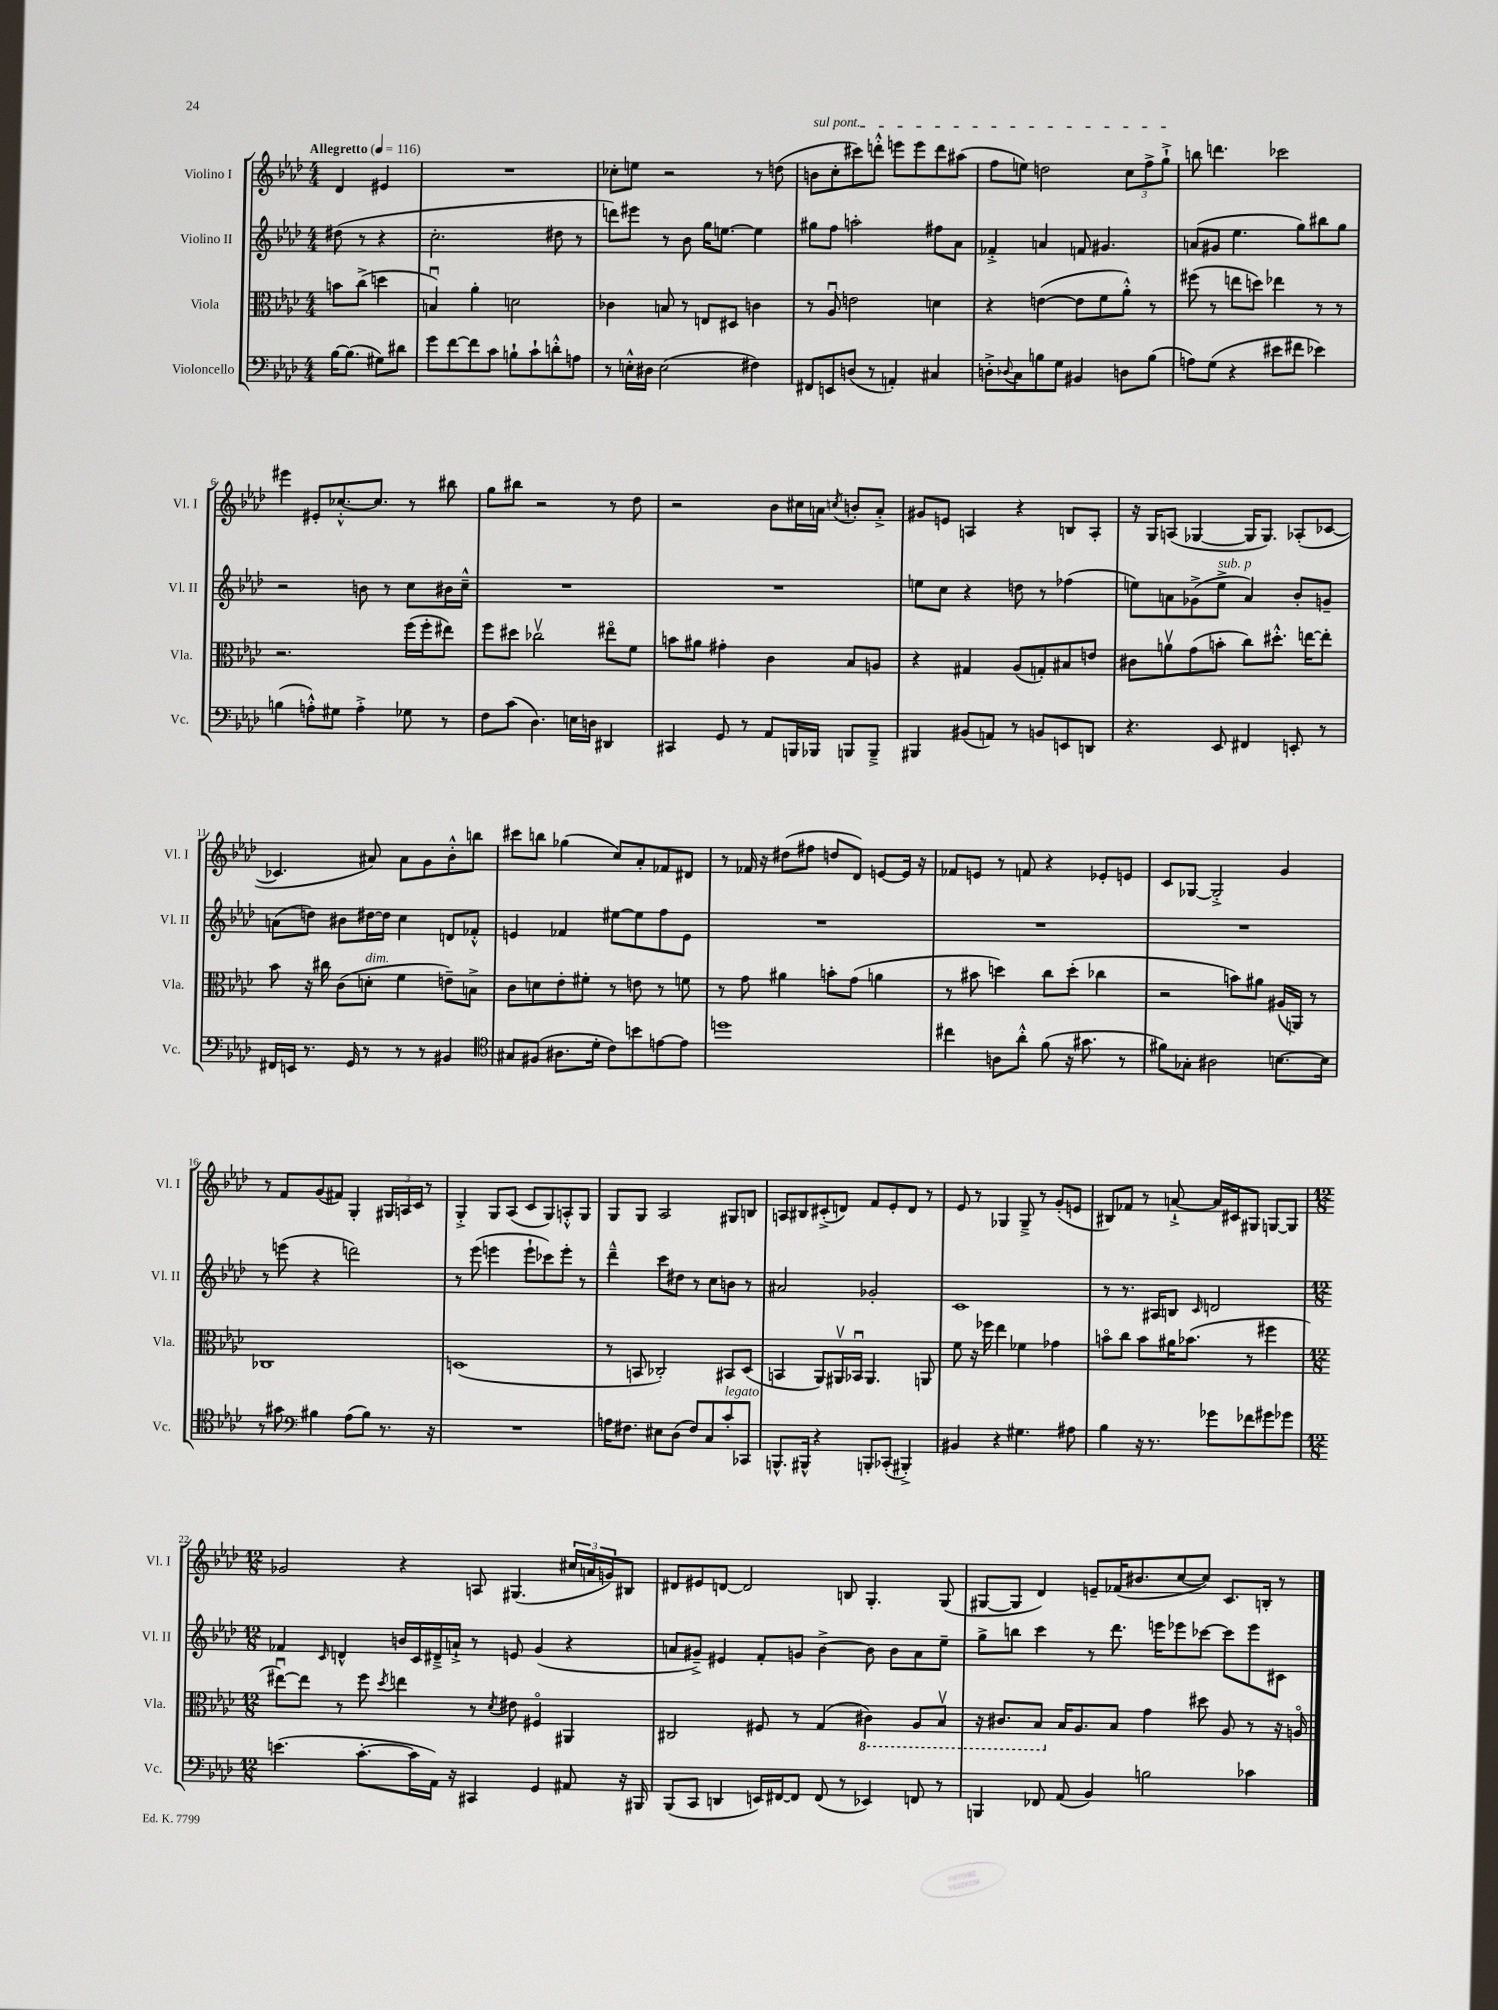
<<
\new StaffGroup <<
\new Staff = "s0" \with { instrumentName = "Violino I" shortInstrumentName = "Vl. I" } {
    \clef treble \key aes \major \numericTimeSignature \time 4/4 \partial 2 \tempo "Allegretto" 4 = 116
    des'4 eis'4 |
    R1 |
    ces''8-. e''8 r2 r8 d''8( |
    \once \override TextSpanner.bound-details.left.text = \markup { \italic "sul pont." } b'8\startTextSpan c''8-. cis'''8) d'''8-.-^ e'''8 e'''8 d'''8 ais''8( |
    f''8 e''8) d''2 \tuplet 3/2 { c''8 f''8-> g''8-!->\stopTextSpan } |
    b''8 d'''4. ces'''2 |
    eis'''4 eis'8-. ces''8.~-.-^ ces''8. r8 bis''8 |
    g''8 bis''8 r2 r8 des''8 |
    r2 bes'8 cis''16 a'16 \acciaccatura { c''8 } b'8-. a'8-.-> |
    gis'8 e'8 a4 r4 b8 a8-. |
    r16 g16 a8( ges4~ ges16 ges8.) aes8-.( ces'8~ |
    ces'4. ais'8) ais'8 g'8 bes'8-.-^ b''8 |
    cis'''8 b''8 ges''4( c''8) aes'8-. fes'8 dis'8 |
    r8 fes'16 r16 dis''8( fis''8 d''8 des'8) e'8~ e'16 r16 |
    fes'8 e'8 r8 f'8 r4 ees'8-. e'8 |
    c'8 ges8~ ges2-.-> g'4 |
    r8 f'8 g'8( fis'8) g4-. \tuplet 3/2 { gis16 a16 c'16 } r8 |
    g4-.-> g8 aes8( c'8 g8) a8-.-^ g8 |
    g8 g8 aes2 gis8 b8 |
    a8 bis8 cis'8-.->( d'8) f'8 ees'8-. d'8 r8 |
    ees'8 r8 ges4 ges8---> r8 g'8-.( e'8 |
    bis8) fes'8 r8 a'8~-!-> a'16 cis'16 gis8 g8~ g8 |
    \numericTimeSignature \time 12/8 ges'2 r4 a8 gis4.( \tuplet 3/2 { cis''16 a'16 g'16) } bis8 |
    dis'8 eis'8 d'8~ d'2 b8 g4.-. g8( |
    gis8~ gis8 des'4) e'8-- fes'16( bis'8. c''8~ c''8) c'8. b16-. r8 \bar "|." |
}
\new Staff = "s1" \with { instrumentName = "Violino II" shortInstrumentName = "Vl. II" } {
    \clef treble \key aes \major \numericTimeSignature \time 4/4 \partial 2
    dis''8( r8 r4 |
    c''2.-. dis''8 r8 |
    d'''8) eis'''8 r8 bes'8 g''16 e''8.~ e''4 |
    gis''8 f''8 a''2-. fis''8 aes'8 |
    fes'4-.-> a'4 f'8 gis'4. |
    a'8( gis'8 ees''4. g''8) bis''8 g''8 |
    r2 b'8 r8 c''8 bis'16 c''16---^ |
    R1 |
    R1 |
    e''8 c''8 r4 d''8 r8 fes''4( |
    e''8) a'8 ges'8->( e''8->^\markup { \italic "sub. p" } a'4) bes'8-. g'8-- |
    a'8( d''8) bis'8 dis''16~ dis''16 c''4 d'8 fes'8-.-^ |
    e'4 fes'4 eis''8~ eis''8 f''8 e'8 |
    R1 |
    R1 |
    R1 |
    r8 e'''8( r4 d'''2) |
    r8 ees'''8( e'''4 e'''8-! ces'''8) e'''8-. r8 |
    des'''4---^ c'''8 dis''8 r8 c''8 b'8 r8 |
    ais'2 ges'2-. |
    c'1 |
    r8 r8. ais16 b8 \grace { c'16 } d'2 |
    \numericTimeSignature \time 12/8 fes'4 \grace { c'16 } d'4-^ b'16 c'16 dis'16---> a'16-!-> r8 e'8 g'4( r4 |
    a'8 gis'8--->) eis'4 f'8-. g'8 bes'4~-> bes'8 bes'8 a'8 ees''8-- |
    g''8-> b''8 c'''4 r8 des'''8. e'''16 ees'''8 ces'''8~ ces'''8 ees'''8 cis'8 \bar "|." |
}
\new Staff = "s2" \with { instrumentName = "Viola" shortInstrumentName = "Vla." } {
    \clef alto \key aes \major \numericTimeSignature \time 4/4 \partial 2
    b'8 c''8->( d''4 |
    b4\downbow) aes'4-. d'2 |
    ces'4 b8 r8 e8 dis8 c'4 |
    r8 aes8\downbow e'2 d'4 |
    r4 e'4~( e'8 f'8 aes'8-.-^) r8 |
    fis''8( r8 e''8 d''8) ees''4 r8 r8 |
    r2. f''16( f''16-. eis''8) |
    f''8 dis''8 ces''2\upbow eis''8\flageolet f'8 |
    b'8 ais'8 gis'4-. c'4 bes8 a8 |
    r4 gis4 aes8( g8-.) bis8 e'8 |
    cis'8 a'8\upbow g'8( b'8-. c''8) dis''8.-.-^ e''16~ e''8-. |
    bes'8 r16 cis''16 c'8( d'8-.^\markup { \italic "dim." } f'4 e'8--) b8-> |
    c'8 d'8 ees'8-. fis'8-. r8 e'8 r8 f'8 |
    r8 g'8 ais'4 b'8-. g'8( a'4 |
    r8 bis'8 d''4) c''8 d''8-.( ces''4 |
    r2 b'8) ais'8 ais16( a,16) r8 |
    ces1 |
    d1( |
    r8 b,8 ces2-.) bis,8 des8( |
    b,4 aes,8) ais,16\upbow bes,16\downbow ais,4. a,8 |
    f'8 r16 fes''16 ees''4 fes'4 ges'4 |
    b'8\flageolet c''8 b'8 ais'16 bes'8.( r8 fis''4 |
    \numericTimeSignature \time 12/8 eis''8~\downbow) eis''8 r8 f''8 \acciaccatura { des''8 } e''4 r8 \acciaccatura { des'8 } eis'8 fis4\flageolet ais,4 |
    cis2 fis8 r8 g4( \ottava #-1 cis!4) aes,8 bes,8\upbow |
    r16 cis8. bes,8 \ottava #0 bes16 aes8. bes8 g'4 dis''8 aes8 r8 r16 a16\flageolet \bar "|." |
}
\new Staff = "s3" \with { instrumentName = "Violoncello" shortInstrumentName = "Vc." } {
    \clef bass \key aes \major \numericTimeSignature \time 4/4 \partial 2
    bes16~ bes8.( gis8) dis'8 |
    g'8 f'8~ f'8 c'8 b8-! c'8-! d'8-.-^ a8 |
    r8 e16-.-^ dis16 e2( fis4) |
    fis,8 e,8 d8( r8 a,4-.) cis4 |
    d8-.-> \appoggiatura { des8 } c8 b8 g8 bis,4 d8 b8( |
    a8) g8( r4 eis'8 fis'8 ees'4) |
    b4( a8-.-^) gis8 a4-.-> ges8 r8 |
    f8 c'8( des4.) e16 d16 dis,4 |
    cis,4 g,8 r8 aes,8 b,,16 bes,,16 b,,8 b,,8---> |
    bis,,4 bis,8( a,8) r8 b,8 e,8 d,8 |
    r4. ees,8 fis,4 e,8-. r8 |
    fis,16 e,16 r8. g,16 r8 r8 r8 bis,4 |
    \clef tenor gis8 fis8( ais8. des'16-. c'8) b'8 e'8~ e'8 |
    d''1 |
    cis''4 a8 aes'8-.-^ f'8( r16 gis'8. r8 |
    fis'8) ges8-. ais2 b8.~ b16 |
    r8 gis'8 \clef bass bis4 aes8( bis8) r8. r16 |
    R1 |
    a16 fis8. eis8 des8( fis8) c8 c'8-.^\markup { \italic "legato" } ces,8 |
    b,,8.-^ bis,,16-^ r4 b,,8-. ces,8-.( bis,,4-.->) |
    bis,4 r4 gis4. ais8 |
    bes4 r16 r8. ges'8 fes'8 gis'8 ges'8 |
    \numericTimeSignature \time 12/8 e'4.( c'8.~-. c'16 aes,16) r16 cis,4 g,4 ais,8 r16 bis,,16 |
    bes,,8( c,8 d,4 e,16) fis,16~ fis,8 fis,8( r8 ees,4) f,8 r8 |
    b,,4 fes,8 aes,8( bes,4) b2 ces'4 \bar "|." |
}
>>
>>
